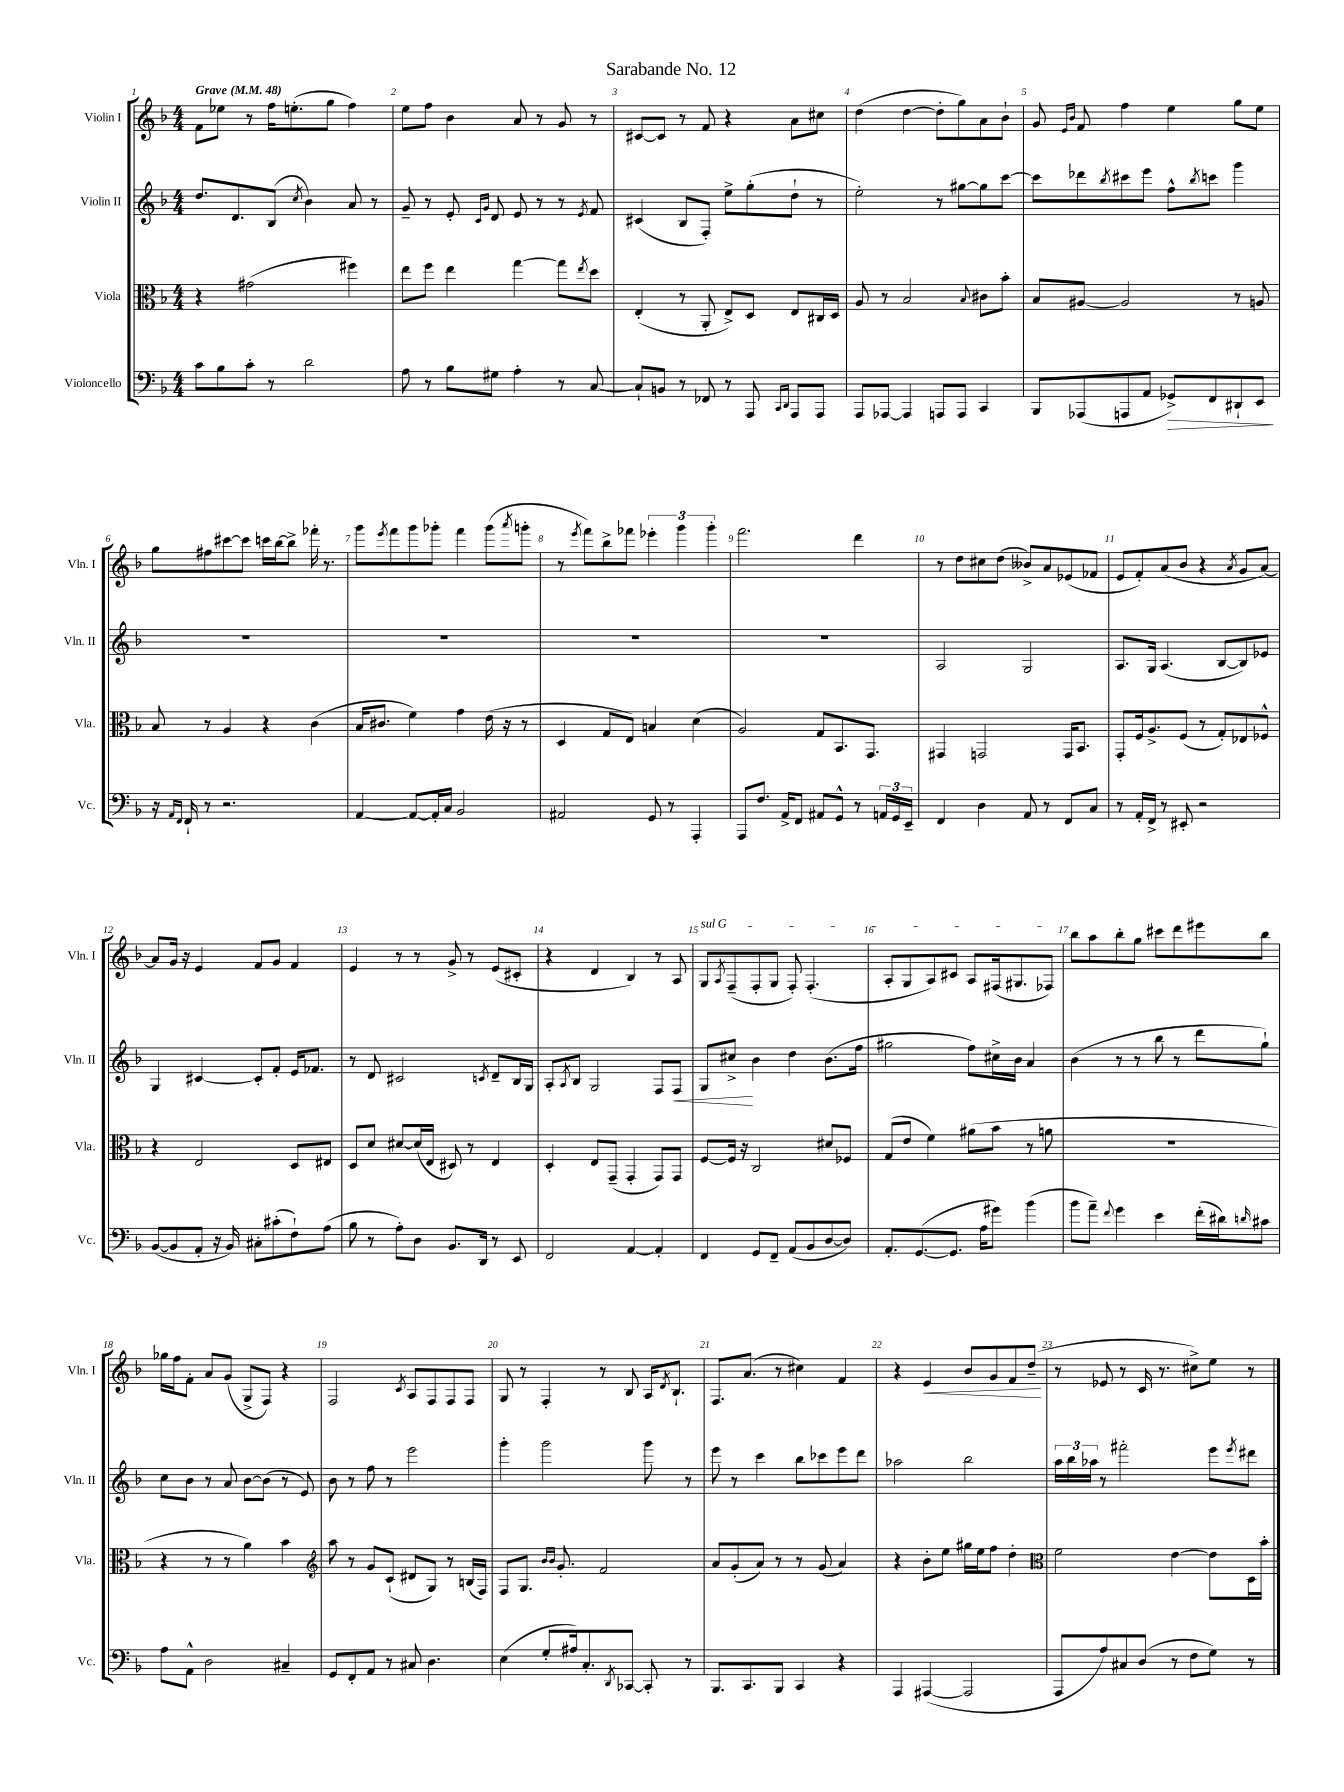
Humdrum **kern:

**kern	**dynam	**kern	**kern	**dynam	**kern	**dynam
*part4	*part4	*part3	*part2	*part2	*part1	*part1
*staff4	*staff4	*staff3	*staff2	*staff2	*staff1	*staff1
*I"Violoncello	*	*I"Viola	*I"Violin II	*	*I"Violin I	*
*I'Vc.	*	*I'Vla.	*I'Vln. II	*	*I'Vln. I	*
*clefF4	*	*clefC3	*clefG2	*	*clefG2	*
*k[b-]	*	*k[b-]	*k[b-]	*	*k[b-]	*
*M4/4	*	*M4/4	*M4/4	*	*M4/4	*
*MM48	*	*MM48	*MM48	*	*MM48	*
=1	=1	=1	=1	=1	=1	=1
!	!	!	!	!	!LO:TX:a:B:t=Grave	!
8c\L	.	4r	8.dd/L	.	8f\L	.
8B-\	.	.	.	.	8ee-X\J	.
.	.	.	8.d/	.	.	.
8c'\J	.	(2g#X\	.	.	8r	.
8r	.	.	(8B-/J	.	16ff\KL	.
.	.	.	.	.	(8.een'\	.
.	.	.	8qcc/	.	.	.
2d\	.	.	4b-\)	.	.	.
.	.	.	.	.	8gg\J	.
.	.	4ff#X\)	8a/	.	4ff\)	.
.	.	.	8r	.	.	.
=2	=2	=2	=2	=2	=2	=2
8A\	.	8ee\L	8g~/	.	8ee\L	.
8r	.	8ff\J	8r	.	8ff\J	.
8B-\L	.	4ee\	8e'/	.	4b-\	.
.	.	.	16qqc/LL	.	.	.
.	.	.	16qqg/JJ	.	.	.
8G#X\J	.	.	8d/	.	.	.
4A'\	.	[4gg\	8e/	.	8a/	.
.	.	.	8r	.	8r	.
8r	.	8gg\L]	8r	.	8g/	.
.	.	8qee/	8qe/	.	.	.
[8C/	.	8dd\J	8f/	.	8r	.
=3	=3	=3	=3	=3	=3	=3
8C`/L]	.	(4E'/	(4c#X/	.	[8c#X/L	.
8BBn/J	.	.	.	.	8c#/J]	.
8r	.	8r	8B-/L	.	8r	.
8FF-X/	.	8AA'/	8F'/J)	.	8f/	.
8r	.	8E^/L)	8ee^\L	.	4r	.
8AAA/	.	8D/J	(8gg'\	.	.	.
16qqCC/LL	.	.	.	.	.	.
16qqDD/JJ	.	.	.	.	.	.
8AAA/L	.	8E/L	8dd`\J	.	8a\L	.
8AAA/J	.	16C#X/L	8r	.	8cc#X\J	.
.	.	16D/JJ	.	.	.	.
=4	=4	=4	=4	=4	=4	=4
8AAA/L	.	8A/	2ee'\)	.	(4dd\	.
[8AAA-X/J	.	8r	.	.	.	.
4AAA-/]	.	2B-/	.	.	[4dd\	.
8AAAn/L	.	.	8r	.	8dd'\L]	.
8AAA/J	.	.	[8gg#X\L	.	8gg\)	.
.	.	8qqB-/	.	.	.	.
4CC/	.	8c#X\L	8gg#\]	.	8a\	.
.	.	8b-'\J	[8ccc\J	.	8b-`\J	.
=5	=5	=5	=5	=5	=5	=5
8BBB-/L	.	8B-/L	8ccc\L]	.	8g/	.
.	.	.	.	.	16qqe/LL	.
.	.	.	.	.	16qqb-/JJ	.
(8AAA-X/	.	[8A#X/J	8ddd-X\	.	8f/	.
.	.	.	8qbb-/	.	.	.
8AAAn/	.	2A#/]	8ccc#X\	.	4ff\	.
8AA/J	.	.	8eee\J	.	.	.
!	!LO:HP:b	!	!	!	!	!
8GG-X^/L)	>	.	8ff^^\L	.	4ee\	.
.	.	.	8qbb-/	.	.	.
8FF/	.	.	8cccn\J	.	.	.
8DD#X`/	.	8r	4ggg\	.	8gg\L	.
8EE/J	.	8An/	.	.	8ee\J	.
.	]	.	.	.	.	.
!!LO:LB:g=z
=6	=6	=6	=6	=6	=6	=6
16r	.	8B-/	1r	.	8gg\L	.
16qqAA/LL	.	.	.	.	.	.
16qqFF/JJ	.	.	.	.	.	.
16FF`/	.	.	.	.	.	.
8r	.	8r	.	.	8ff#X\	.
2.r	.	4A/	.	.	[8ccc#X\	.
.	.	.	.	.	8ccc#\J]	.
.	.	4r	.	.	16cccn\LL	.
.	.	.	.	.	[16bb-\J	.
.	.	.	.	.	8bb-^\J]	.
.	.	(4c\	.	.	16fff-X'\	.
.	.	.	.	.	8.r	.
=7	=7	=7	=7	=7	=7	=7
[4AA/	.	16B-/KL	1r	.	8ggg\L	.
.	.	8.c#X/J	.	.	.	.
.	.	.	.	.	8qeee/	.
.	.	.	.	.	8fff\	.
8AA/L_	.	4f\)	.	.	8ggg\	.
16AA'/L]	.	.	.	.	8ggg-X'\J	.
16C/JJ	.	.	.	.	.	.
2BB-/	.	4g\	.	.	4fff\	.
.	.	(16e\	.	.	(8ggg-\L	.
.	.	16r	.	.	.	.
.	.	.	.	.	8qaaa/	.
.	.	8r	.	.	8gggn'\J	.
=8	=8	=8	=8	=8	=8	=8
2AA#X/	.	4D/	1r	.	8r	.
.	.	.	.	.	8qeee/	.
.	.	.	.	.	8fff\L)	.
.	.	8G/L	.	.	8bb-^\	.
.	.	8E/J)	.	.	8fff-X\J	.
8GG/	.	4Bn/	.	.	6eee-X'\	.
8r	.	.	.	.	.	.
.	.	.	.	.	6ggg\	.
4AAA'/	.	(4d\	.	.	.	.
.	.	.	.	.	6ggg'\	.
=9	=9	=9	=9	=9	=9	=9
8AAA/L	.	2A/)	1r	.	2.fff\	.
8.F/J	.	.	.	.	.	.
16AA^/KL	.	.	.	.	.	.
8FF/J	.	.	.	.	.	.
8AA#X/L	.	8G/L	.	.	.	.
8GG^^/J	.	8.BB-/	.	.	.	.
8r	.	.	.	.	4ddd\	.
.	.	8.GG/J	.	.	.	.
24AAn/LL	.	.	.	.	.	.
24GG/	.	.	.	.	.	.
24EE~/JJ	.	.	.	.	.	.
=10	=10	=10	=10	=10	=10	=10
4FF/	.	4GG#X/	2A/	.	8r	.
.	.	.	.	.	8dd\L	.
4D\	.	2GGn/	.	.	8cc#X\	.
.	.	.	.	.	(8dd\J	.
8AA/	.	.	2G/	.	8b--X^/L)	.
8r	.	.	.	.	8a/	.
8FF/L	.	16GG/KL	.	.	(8e-X/	.
.	.	8.BB-/J	.	.	.	.
8C/J	.	.	.	.	8f-X/J	.
=11	=11	=11	=11	=11	=11	=11
8r	.	8GG'/L	8.A/L	.	8e/L	.
16AA'/LL	.	16F/k	.	.	8f'/)	.
16FF^/JJ	.	8.A^/	16G/Jk	.	.	.
8r	.	.	(4.A/	.	(8a/	.
8EE#X'/	.	(8F/J	.	.	8b-/J	.
2r	.	8r	.	.	4r	.
.	.	8G'/L)	[8B-/L	.	.	.
.	.	.	.	.	8qa/	.
.	.	8E-X/	8B-/])	.	8g/L	.
.	.	8F-X^^/J	8e-X/J	.	[8a/J)	.
!!LO:LB:g=z
=12	=12	=12	=12	=12	=12	=12
([8BB-/L	.	4r	4G/	.	8a/L]	.
8BB-/]	.	.	.	.	16g/Jk	.
.	.	.	.	.	16r	.
8AA'/J	.	2E/	[4c#X/	.	4e/	.
16r	.	.	.	.	.	.
16BB-/)	.	.	.	.	.	.
8C#X'\L	.	.	8c#'/L]	.	8f/L	.
(8c#X'\	.	.	8f'/J	.	8g/J	.
8F`\)	.	8D/L	16e/KL	.	4f/	.
.	.	.	8.f-X/J	.	.	.
(8A\J	.	8E#X/J	.	.	.	.
=13	=13	=13	=13	=13	=13	=13
8B-\	.	8D/L	8r	.	4e/	.
8r	.	8d/J	8d/	.	.	.
8A'\L)	.	[8d#X/L	2c#X/	.	8r	.
8D\J	.	(16d#/L]	.	.	8r	.
.	.	16E/JJ	.	.	.	.
8.BB-/L	.	8D#X/)	.	.	8g^/	.
.	.	8r	.	.	8r	.
16DD/Jk	.	.	.	.	.	.
.	.	.	8qcn/	.	.	.
8r	.	4E/	8d~/L	.	(8e/L	.
8EE/	.	.	16B-/L	.	8c#X'/J	.
.	.	.	16G/JJ	.	.	.
=14	=14	=14	=14	=14	=14	=14
2FF/	.	4D'/	8A'/L	.	4r	.
.	.	.	8qA/	.	.	.
.	.	.	8B-/J	.	.	.
.	.	8E/L	2G/	.	4d/	.
.	.	(8GG~/J	.	.	.	.
[4AA/	.	4GG'/	.	.	4B-/)	.
4AA'/]	.	8GG/L)	8F/L	.	8r	.
!	!	!	!	!LO:HP:b	!	!
.	.	8GG/J	8F/J	<	8A/	.
=15	=15	=15	=15	=15	=15	=15
!	!	!	!	!	!LO:TX:a:i:t=sul G	!
4FF/	.	[8F/L	8G/L	.	8G/L	.
.	.	.	.	.	8qA/	.
.	.	16F/Jk]	8cc#X^/J	.	(8F~/	.
.	.	16r	.	.	.	.
8GG/L	.	2C/	4b-\	[	8F'/	.
8FF~/J	.	.	.	.	8G/J	.
(8AA/L	.	.	4dd\	.	8F'/)	.
8BB-/	.	.	.	.	(4.F'/	.
[8D/	.	8d#X/L	(8.b-\L	.	.	.
8D/J])	.	8F-X/J	.	.	.	.
.	.	.	16ff\Jk	.	.	.
=16	=16	=16	=16	=16	=16	=16
8.AA'/L	.	(8G/L	2gg#X\	.	8A'/L	.
.	.	8e/J	.	.	8G/	.
([8.GG/	.	.	.	.	.	.
.	.	4f\)	.	.	8A/)	.
8.GG/J]	.	.	.	.	8c#X/J	.
.	.	(8a#X\L	8ff\L)	.	8A/L	.
16A\KL	.	.	.	.	.	.
8g#X\J)	.	8b-\J	16cc#X^\L	.	(16F#X/k	.
.	.	.	16b-\JJ	.	8.G#X/	.
(4b-\	.	8r	4a/	.	.	.
.	.	8an\	.	.	8F-X/J)	.
=17	=17	=17	=17	=17	=17	=17
8b-\L	.	1r	(4b-\	.	8bb-\L	.
8a~\J)	.	.	.	.	8aa\	.
8qqf/	.	.	.	.	.	.
4g\	.	.	8r	.	8bb-'\	.
.	.	.	8r	.	8gg\J	.
4e\	.	.	8bb-\	.	8ccc#X\L	.
.	.	.	8r	.	8ddd\	.
(16f'\LL	.	.	8ddd\L	.	8eee#X\	.
16d#X\J)	.	.	.	.	.	.
16qqdn/	.	.	.	.	.	.
8c#X\J	.	.	8gg`\J)	.	8bb-\J	.
!!LO:LB:g=z
=18	=18	=18	=18	=18	=18	=18
8A\L	.	4r	8cc\L	.	16gg-X\LL	.
.	.	.	.	.	16ff\J	.
8AA^^\J	.	.	8b-\J	.	8f'\J	.
2D\	.	8r	8r	.	8a/L	.
.	.	8r	8a/	.	(8g/J	.
.	.	4a\)	[8b-\L	.	8G^/L	.
.	.	.	(8b-\J]	.	8F/J)	.
4C#X~/	.	4b-\	8r	.	4r	.
.	.	.	8e/)	.	.	.
=19	=19	=19	=19	=19	=19	=19
*	*	*clefG2	*	*	*	*
8GG/L	.	8aa\	8b-\	.	2F/	.
8FF'/	.	8r	8r	.	.	.
8AA/J	.	8g/L	8ff\	.	.	.
8r	.	(8c`/J	8r	.	.	.
.	.	.	.	.	8qc/	.
8C#X/	.	8d#X/L	2eee\	.	8A/L	.
4.D\	.	8G/J)	.	.	8F/	.
.	.	8r	.	.	8F/	.
.	.	(16Bn/LL	.	.	8F/J	.
.	.	16F/JJ)	.	.	.	.
=20	=20	=20	=20	=20	=20	=20
(4E\	.	8F/L	4ggg'\	.	8G/	.
.	.	8.G/J	.	.	8r	.
8G'/L	.	.	2ggg\	.	4F'/	.
.	.	16qqb-/LL	.	.	.	.
.	.	16qqb-/JJ	.	.	.	.
.	.	8.g'/	.	.	.	.
16A#X/k)	.	.	.	.	.	.
8.C'/	.	.	.	.	.	.
.	.	2f/	.	.	8r	.
8qDD/	.	.	.	.	.	.
[8CC-X/J	.	.	.	.	8B-/	.
8CC-'/]	.	.	8ggg\	.	16A/KL	.
.	.	.	.	.	8qd/	.
.	.	.	.	.	8.B-`/J	.
8r	.	.	8r	.	.	.
=21	=21	=21	=21	=21	=21	=21
8.BBB-/L	.	8a/L	8eee\	.	8.F/L	.
.	.	(8g'/	8r	.	.	.
8.CC/	.	.	.	.	(8.a/J	.
.	.	8a/J)	4ccc\	.	.	.
8BBB-/J	.	8r	.	.	8r	.
4CC/	.	8r	8bb-\L	.	4cc#X\)	.
.	.	(8g/	8ccc-X\	.	.	.
4r	.	4a/)	8eee\	.	4f/	.
.	.	.	8ddd\J	.	.	.
=22	=22	=22	=22	=22	=22	=22
4AAA/	.	4r	2aa-X\	.	4r	.
!	!	!	!	!	!	!LO:HP:b
([4AAA#X/	.	8b-'\L	.	.	4e/	<
.	.	8ee\J	.	.	.	.
2AAA#/]	.	16gg#X\LL	2bb-\	.	8b-/L	.
.	.	16ee\J	.	.	.	.
.	.	8ff\J	.	.	8g/	.
.	.	4dd'\	.	.	8f/	.
.	.	.	.	.	(8dd~/J	.
.	.	.	.	.	.	[
=23	=23	=23	=23	=23	=23	=23
*	*	*clefC3	*	*	*	*
8AAA/L	.	2f\	24aa\LL	.	8r	.
.	.	.	24bb-\	.	.	.
.	.	.	24aa-X\JJ	.	.	.
8A/)	.	.	8r	.	8e-X/	.
8C#X/	.	.	2fff#X'\	.	8r	.
(8D/J	.	.	.	.	16c/	.
.	.	.	.	.	8.r	.
8r	.	[4e\	.	.	.	.
8F\L	.	.	.	.	8cc#X^\L)	.
8G\J)	.	8e\L]	8eee\L	.	8ee\J	.
.	.	.	8qeee/	.	.	.
8r	.	16D\L	8ddd#X\J	.	8r	.
.	.	16b-'\JJ	.	.	.	.
==	==	==	==	==	==	==
*-	*-	*-	*-	*-	*-	*-
